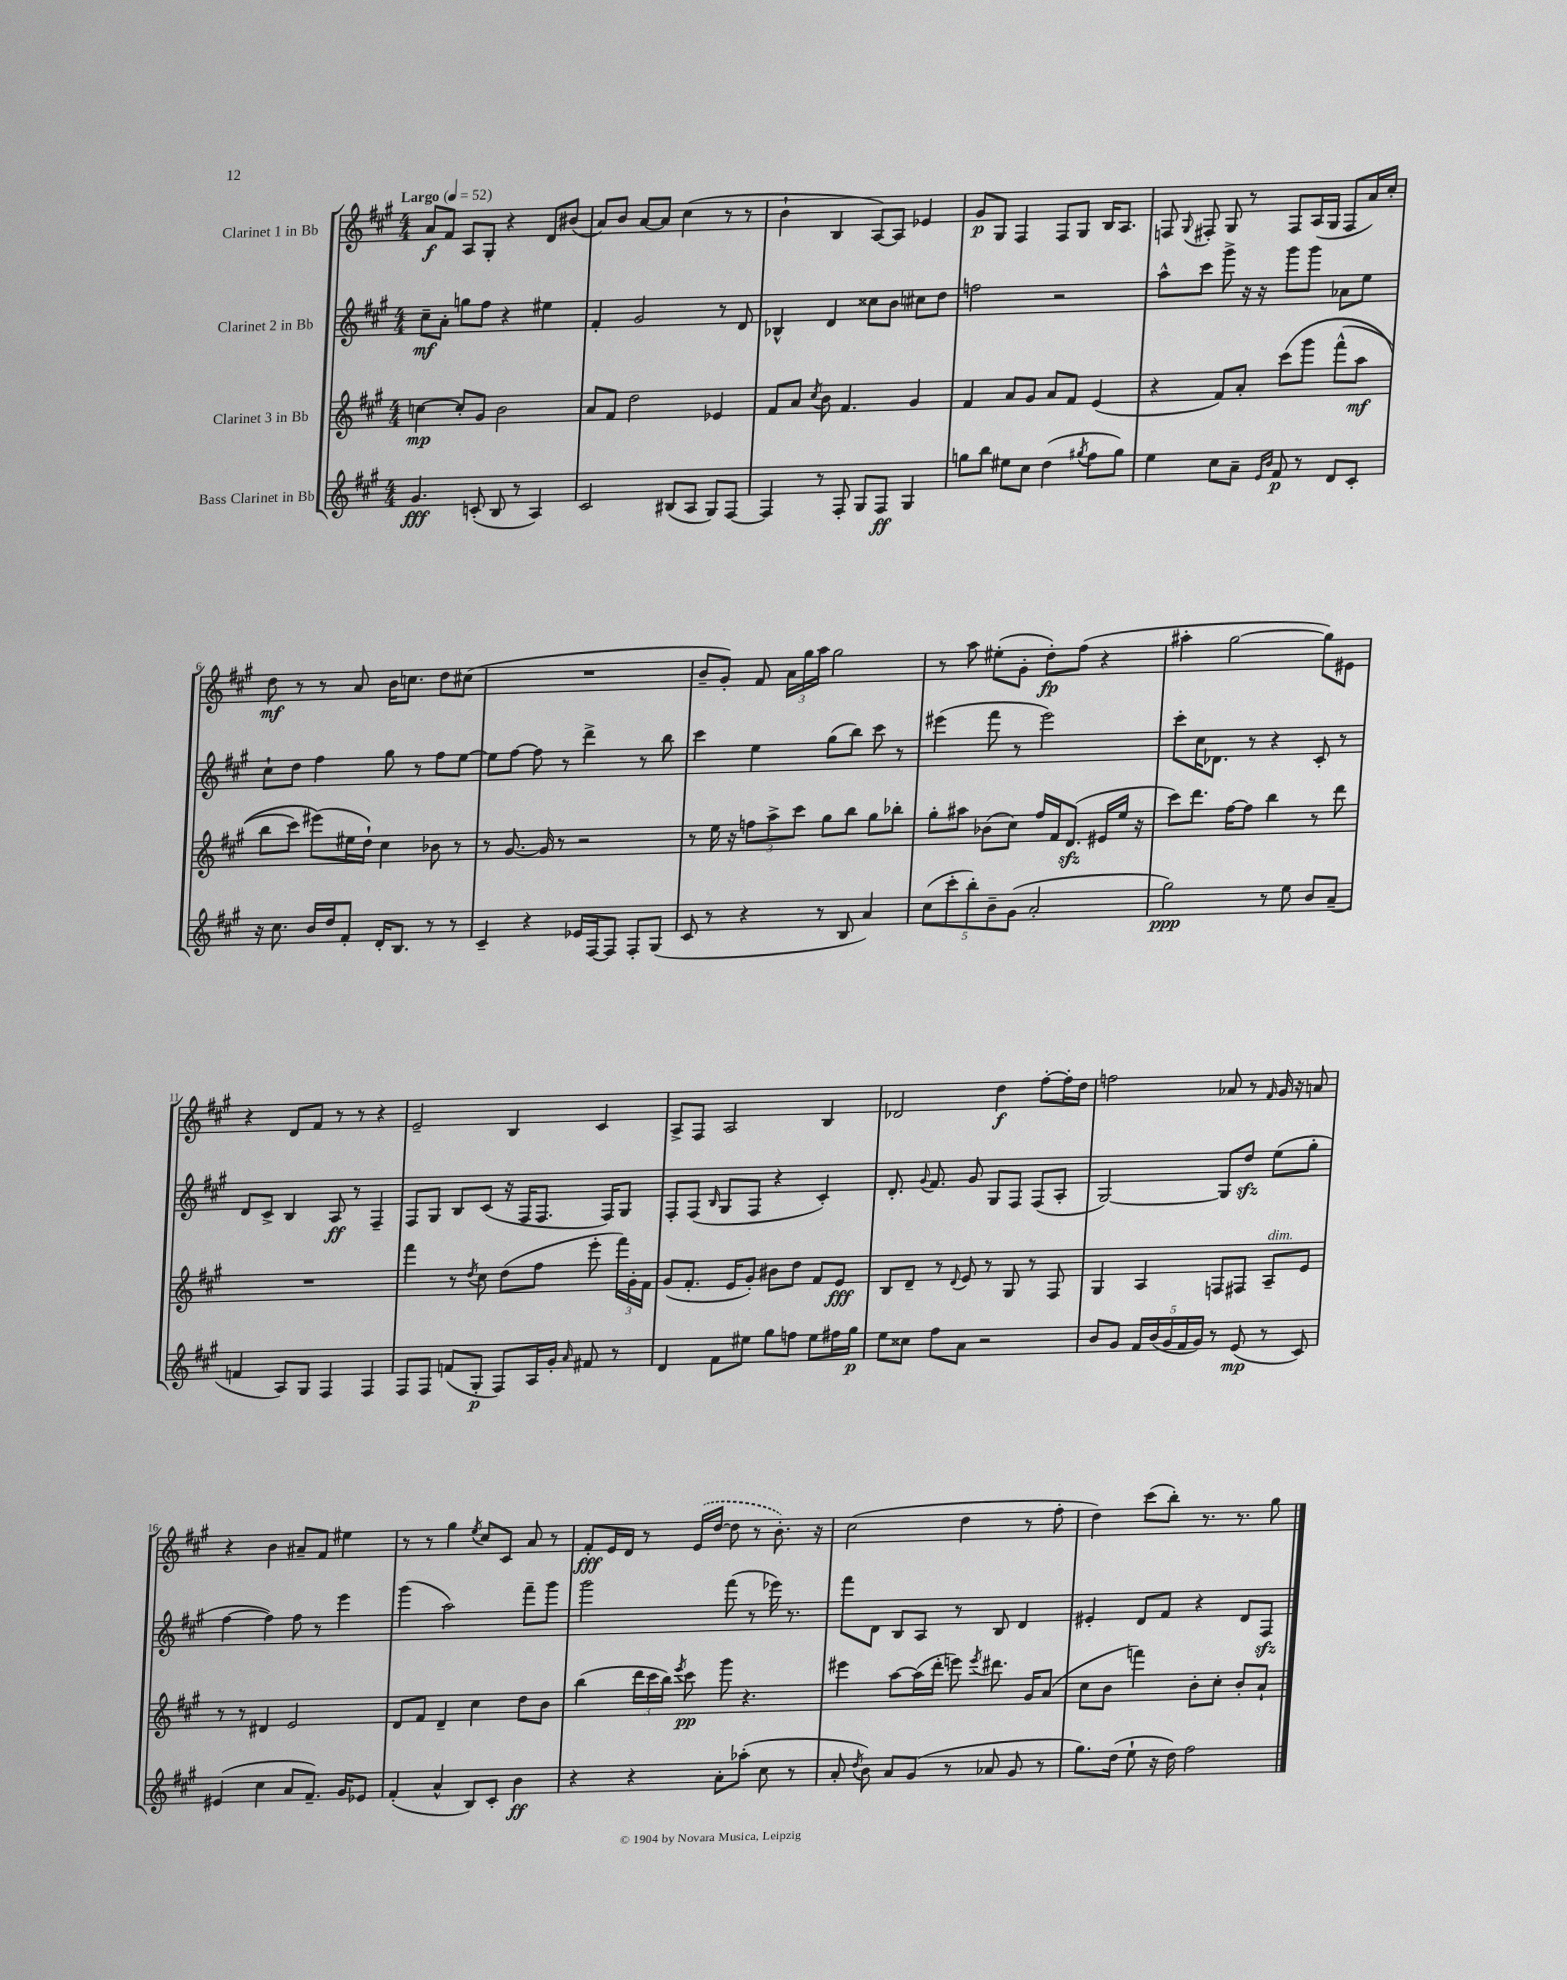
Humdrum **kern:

**kern	**dynam	**kern	**dynam	**kern	**dynam	**kern	**dynam
*part4	*part4	*part3	*part3	*part2	*part2	*part1	*part1
*staff4	*staff4	*staff3	*staff3	*staff2	*staff2	*staff1	*staff1
*I"Bass Clarinet in Bb	*	*I"Clarinet 3 in Bb	*	*I"Clarinet 2 in Bb	*	*I"Clarinet 1 in Bb	*
*clefG2	*	*clefG2	*	*clefG2	*	*clefG2	*
*k[f#c#g#]	*	*k[f#c#g#]	*	*k[f#c#g#]	*	*k[f#c#g#]	*
*M4/4	*	*M4/4	*	*M4/4	*	*M4/4	*
*MM52	*	*MM52	*	*MM52	*	*MM52	*
=1	=1	=1	=1	=1	=1	=1	=1
!	!	!	!	!	!	!LO:TX:a:B:t=Largo	!
4.g#/	fff	[4ccn\	mp	8cc#~\L	mf	8a/L	f
.	.	.	.	8a'\J	.	8f#/J	.
.	.	8cc'/L]	.	8ggn\L	.	8A/L	.
(8cn'/	.	8g#/J	.	8ff#\J	.	8G#'/J	.
8B/	.	2b\	.	4r	.	4r	.
8r	.	.	.	.	.	.	.
4A/)	.	.	.	4ee#X\	.	8d/L	.
.	.	.	.	.	.	(8b#X/J	.
=2	=2	=2	=2	=2	=2	=2	=2
2c#/	.	8a/L	.	4f#'/	.	8a/L)	.
.	.	8f#/J	.	.	.	8b/J	.
.	.	2dd\	.	2g#/	.	[8a/L	.
.	.	.	.	.	.	8a/J]	.
(8B#X/L	.	.	.	.	.	(4cc#\	.
8A/J	.	.	.	.	.	.	.
8G#/L)	.	4e-X/	.	8r	.	8r	.
[8F#/J	.	.	.	8d/	.	8r	.
=3	=3	=3	=3	=3	=3	=3	=3
4F#/]	.	8f#/L	.	4B-X^^/	.	4b`\	.
.	.	8a/J	.	.	.	.	.
.	.	8qcc#/	.	.	.	.	.
8r	.	8b\	.	4d/	.	4B/	.
8F#'/	.	4.f#/	.	.	.	.	.
8G#/L	.	.	.	8cc##X\L	.	[8A/L)	.
8F#/J	ff	.	.	8b\J	.	8A/J]	.
4G#/	.	4g#/	.	8cc#X\L	.	4e-X/	.
.	.	.	.	8dd\J	.	.	.
=4	=4	=4	=4	=4	=4	=4	=4
8ggn\L	.	4f#/	.	2ffn\	.	8g#/L	p
8bb\J	.	.	.	.	.	8G#/J	.
8ee#X\L	.	8a/L	.	.	.	4F#/	.
8cc#\J	.	8g#/J	.	.	.	.	.
(4dd\	.	8a/L	.	2r	.	8F#/L	.
.	.	8f#/J	.	.	.	8G#/J	.
8qgg#X/	.	.	.	.	.	.	.
8ff#\L	.	(4e/	.	.	.	16B/KL	.
.	.	.	.	.	.	8.A/J	.
8gg#\J)	.	.	.	.	.	.	.
=5	=5	=5	=5	=5	=5	=5	=5
4ee\	.	4r	.	8aa^^\L	.	8Fn/	.
.	.	.	.	.	.	8qqG#/	.
.	.	.	.	8ccc#\J	.	8F#X'/	.
8cc#\L	.	8f#/L)	.	8ggg#^\	.	8G#/	.
8a~\J	.	8a'/J	.	16r	.	8r	.
.	.	.	.	16r	.	.	.
16qqe/LL	.	.	.	.	.	.	.
16qqb/JJ	.	.	.	.	.	.	.
8f#/	p	(8ccc#\L	.	8ggg#\L	.	8F#/L	.
8r	.	8ggg#\J	.	8ggg#\J	.	(16A/L	.
.	.	.	.	.	.	16G#/JJ	.
8d/L	.	(8fff#^^\L	.	8a-X\L	.	8F#/L	.
8c#'/J	.	8aa\J	mf	8ee\J	.	16a/L)	.
.	.	.	.	.	.	16cc#'/JJ	.
!!LO:LB:g=z
=6	=6	=6	=6	=6	=6	=6	=6
16r	.	8bb\L	.	8cc#`\L	.	8dd\	mf
8.cc#\	.	.	.	.	.	.	.
.	.	8ccc#\J)	.	8dd\J	.	8r	.
16b/LL	.	(8eee#X\L)	.	4ff#\	.	8r	.
16dd/J	.	.	.	.	.	.	.
8f#'/J	.	16ee#X\L	.	.	.	8a/	.
.	.	16dd`\JJ)	.	.	.	.	.
16d'/KL	.	4cc#\	.	8gg#\	.	16b\KL	.
8.B/J	.	.	.	.	.	8.ccn\J	.
.	.	.	.	8r	.	.	.
8r	.	8b-X\	.	8ff#\L	.	8dd\L	.
8r	.	8r	.	[8ee\J	.	(8cc#X\J	.
=7	=7	=7	=7	=7	=7	=7	=7
4c#~/	.	8r	.	8ee\L]	.	1r	.
.	.	[8.g#/	.	[8ff#\J	.	.	.
4r	.	.	.	8ff#\]	.	.	.
.	.	16g#/]	.	.	.	.	.
.	.	8r	.	8r	.	.	.
16e-X/LL	.	2r	.	4ddd^\	.	.	.
[16F#/J	.	.	.	.	.	.	.
8F#/J]	.	.	.	.	.	.	.
8F#'/L	.	.	.	8r	.	.	.
(8G#/J	.	.	.	8bb\	.	.	.
=8	=8	=8	=8	=8	=8	=8	=8
8c#/	.	8r	.	4ccc#\	.	8b~/L	.
8r	.	16ee\	.	.	.	8g#'/J)	.
.	.	16r	.	.	.	.	.
4r	.	12ffn\L	.	4ee\	.	8f#/	.
.	.	12aa^\	.	.	.	.	.
.	.	.	.	.	.	24a\LL	.
.	.	12ccc#\J	.	.	.	24gg#\	.
.	.	.	.	.	.	24aa\JJ	.
8r	.	8gg#\L	.	(8gg#\L	.	2gg#\	.
8B/	.	8bb\J	.	8bb\J)	.	.	.
4a/)	.	8gg#\L	.	8ccc#\	.	.	.
.	.	8bb-X'\J	.	8r	.	.	.
=9	=9	=9	=9	=9	=9	=9	=9
(10cc#\L	.	8gg#'\L	.	(4eee#X\	.	8r	.
10ccc#'\	.	.	.	.	.	.	.
.	.	8aa#X\J	.	.	.	8aa\	.
10bb'\)	.	.	.	.	.	.	.
.	.	(8b-X\L	.	8fff#\	.	(8ee#X'\L	.
10b~\	.	.	.	.	.	.	.
.	.	8cc#\J)	.	8r	.	8g#'\J	.
(10g#\J	.	.	.	.	.	.	.
2a'/	.	16ff#/LL	.	2eee#\)	.	8dd'\L)	fp
.	.	16f#/J	.	.	.	.	.
.	.	(8.dzz/J	.	.	.	(8ff#\J	.
.	.	.	.	.	.	4r	.
.	.	16e#X/LL	.	.	.	.	.
.	.	16ee/JJ	.	.	.	.	.
.	.	16r	.	.	.	.	.
=10	=10	=10	=10	=10	=10	=10	=10
2gg#\)	ppp	8ccc#\L)	.	8ccc#'\L	.	4aa#X'\	.
.	.	8.ddd\J	.	16cc#\K	.	.	.
.	.	.	.	8.d-X\J	.	.	.
.	.	.	.	.	.	[2gg#\	.
.	.	[16ff#\KL	.	.	.	.	.
.	.	8ff#\J]	.	8r	.	.	.
8r	.	4bb\	.	4r	.	.	.
8ee\	.	.	.	.	.	.	.
8b/L	.	8r	.	8c#'/	.	8gg#\L])	.
(8a~/J	.	8ddd\	.	8r	.	8e#X\J	.
!!LO:LB:g=z
=11	=11	=11	=11	=11	=11	=11	=11
4fn/	.	1r	.	8d/L	.	4r	.
.	.	.	.	8c#^/J	.	.	.
8A/L)	.	.	.	4B/	.	8d/L	.
8G#/J	.	.	.	.	.	8f#/J	.
4F#/	.	.	.	8A/	ff	8r	.
.	.	.	.	8r	.	8r	.
4F#/	.	.	.	4F#~/	.	4r	.
=12	=12	=12	=12	=12	=12	=12	=12
8F#/L	.	4fff#\	.	8F#/L	.	2e~/	.
8F#/J	.	.	.	8G#/J	.	.	.
(8fn/L	.	8r	.	8B/L	.	.	.
.	.	8qdd/	.	.	.	.	.
8G#'/J	p	8cc#\	.	(8c#/J	.	.	.
8F#/L)	.	(8dd\L	.	16r	.	4B/	.
.	.	.	.	16F#/KL	.	.	.
16A/L	.	8ff#\J	.	8.F#/J	.	.	.
16g#'/JJ	.	.	.	.	.	.	.
16qqa/	.	.	.	.	.	.	.
8f#X/	.	8eee'\	.	.	.	4c#/	.
.	.	.	.	16F#/KL)	.	.	.
8r	.	24fff#\LL)	.	8G#/J	.	.	.
.	.	24g#'\	.	.	.	.	.
.	.	24f#\JJ	.	.	.	.	.
=13	=13	=13	=13	=13	=13	=13	=13
4d/	.	(8g#/L	.	8F#'/L	.	8A^/L	.
.	.	8.f#'/J	.	(8F#/J	.	8F#/J	.
.	.	.	.	16qqB/	.	.	.
8f#\L	.	.	.	8G#/L	.	2A/	.
.	.	16e/KL	.	.	.	.	.
8ee#X\J	.	8g#'/J)	.	8F#/J	.	.	.
8gg#\L	.	8b#X\L	.	4r	.	.	.
8ffn\J	.	8dd\J	.	.	.	.	.
8ee#\L	.	8f#/L	.	4c#'/)	.	4B/	.
16ff#X\L	.	8e/J	fff	.	.	.	.
16gg#\JJ	p	.	.	.	.	.	.
=14	=14	=14	=14	=14	=14	=14	=14
8ee\L	.	8B/L	.	8.d'/	.	2d-X/	.
8cc##X\J	.	8d~/J	.	.	.	.	.
.	.	.	.	8qqg#/	.	.	.
.	.	.	.	8.f#/	.	.	.
8ff#\L	.	8r	.	.	.	.	.
.	.	8qqd/	.	.	.	.	.
8a\J	.	8e/	.	8g#/	.	.	.
2r	.	8r	.	8G#/L	.	4dd\	f
.	.	8G#/	.	8F#/J	.	.	.
.	.	8r	.	(8F#/L	.	[8ff#'\L	.
.	.	8F#/	.	8A'/J	.	16ff#'\L]	.
.	.	.	.	.	.	16dd\JJ	.
=15	=15	=15	=15	=15	=15	=15	=15
8b/L	.	4G#/	.	[2G#/)	.	2ffn\	.
8g#/J	.	.	.	.	.	.	.
20f#/LL	.	4A/	.	.	.	.	.
(20b/	.	.	.	.	.	.	.
20g#/	.	.	.	.	.	.	.
20f#/	.	.	.	.	.	.	.
20g#/JJ)	.	.	.	.	.	.	.
8r	.	8Fn/L	.	8G#/L]	.	8a-X/	.
(8e/	mp	8F#X/J	.	8ddzz/J	.	8r	.
.	.	.	.	.	.	16qqf#/	.
!	!	!LO:TX:a:i:t=dim.	!	!	!	!	!
8r	.	8A~/L	.	(8ee\L	.	16g#/	.
.	.	.	.	.	.	16r	.
8c#/)	.	8e/J	.	8gg#'\J	.	8an/	.
!!LO:LB:g=z
=16	=16	=16	=16	=16	=16	=16	=16
(4e#X/	.	8r	.	[4ff#\	.	4r	.
.	.	8r	.	.	.	.	.
4cc#\	.	4d#X/	.	4ff#\])	.	4b\	.
8a/L	.	2e/	.	8ff#\	.	8a#X~/L	.
8.f#~/J)	.	.	.	8r	.	8f#/J	.
.	.	.	.	4eee\	.	4ee#X\	.
16g#/KL	.	.	.	.	.	.	.
8e-X/J	.	.	.	.	.	.	.
=17	=17	=17	=17	=17	=17	=17	=17
(4f#'/	.	8d/L	.	(4ggg#\	.	8r	.
.	.	8f#/J	.	.	.	8r	.
4a^^/	.	4d~/	.	2aa\)	.	4gg#\	.
.	.	.	.	.	.	8qee/	.
8B/L)	.	4cc#\	.	.	.	8cc#/L	.
8c#'/J	.	.	.	.	.	8c#/J	.
4b\	ff	8dd\L	.	8fff#~\L	.	8a/	.
.	.	8b\J	.	8ggg#\J	.	8r	.
=18	=18	=18	=18	=18	=18	=18	=18
4r	.	(4bb\	.	2ggg#\	.	8f#'/L	fff
.	.	.	.	.	.	16e/L	.
.	.	.	.	.	.	16d/JJ	.
4r	.	24ddd\LL	.	.	.	8r	.
.	.	24ccc#\	.	.	.	.	.
.	.	24bb\JJ)	.	.	.	.	.
.	.	8qeee/	.	.	.	.	.
.	.	8ccc#\	pp	.	.	(16e/LL	.
.	.	.	.	.	.	[16dd/JJ	.
8a'\L	.	8ggg#\	.	(8fff#\	.	8dd\]	.
(8aa-X'\J	.	4.r	.	8r	.	8r	.
8cc#\	.	.	.	16eee-X\)	.	8.b'\)	.
.	.	.	.	8.r	.	.	.
8r	.	.	.	.	.	.	.
.	.	.	.	.	.	16r	.
=19	=19	=19	=19	=19	=19	=19	=19
8a'/	.	4eee#X\	.	8fff#\L	.	(2cc#\	.
8qdd/	.	.	.	.	.	.	.
8b\)	.	.	.	8d\J	.	.	.
8a/L	.	[8aa\L	.	8B/L	.	.	.
(8g#/J	.	(16aa\L]	.	8A/J	.	.	.
.	.	16ddd'\JJ	.	.	.	.	.
8r	.	8eeen\)	.	8r	.	4dd\	.
.	.	8qeee/	.	.	.	.	.
8a-X/	.	8.ddd#X\	.	8B/	.	.	.
8g#/	.	.	.	4d/	.	8r	.
.	.	16g#/KL	.	.	.	.	.
8r	.	(8a/J	.	.	.	8ff#'\	.
=20	=20	=20	=20	=20	=20	=20	=20
8.gg#\L)	.	8cc#\L	.	4e#X'/	.	4dd\)	.
.	.	8b\J	.	.	.	.	.
(16dd\Jk	.	.	.	.	.	.	.
8ee`\	.	4fffn\)	.	8d/L	.	(8ccc#\L	.
16r	.	.	.	8f#/J	.	8bb'\J)	.
16dd\)	.	.	.	.	.	.	.
2ff#\	.	8b'\L	.	4r	.	8.r	.
.	.	8cc#'\J	.	.	.	.	.
.	.	.	.	.	.	8.r	.
.	.	8b'/L	.	8d/L	.	.	.
.	.	8a`/J	.	8F#zz/J	.	8gg#\	.
==	==	==	==	==	==	==	==
*-	*-	*-	*-	*-	*-	*-	*-
